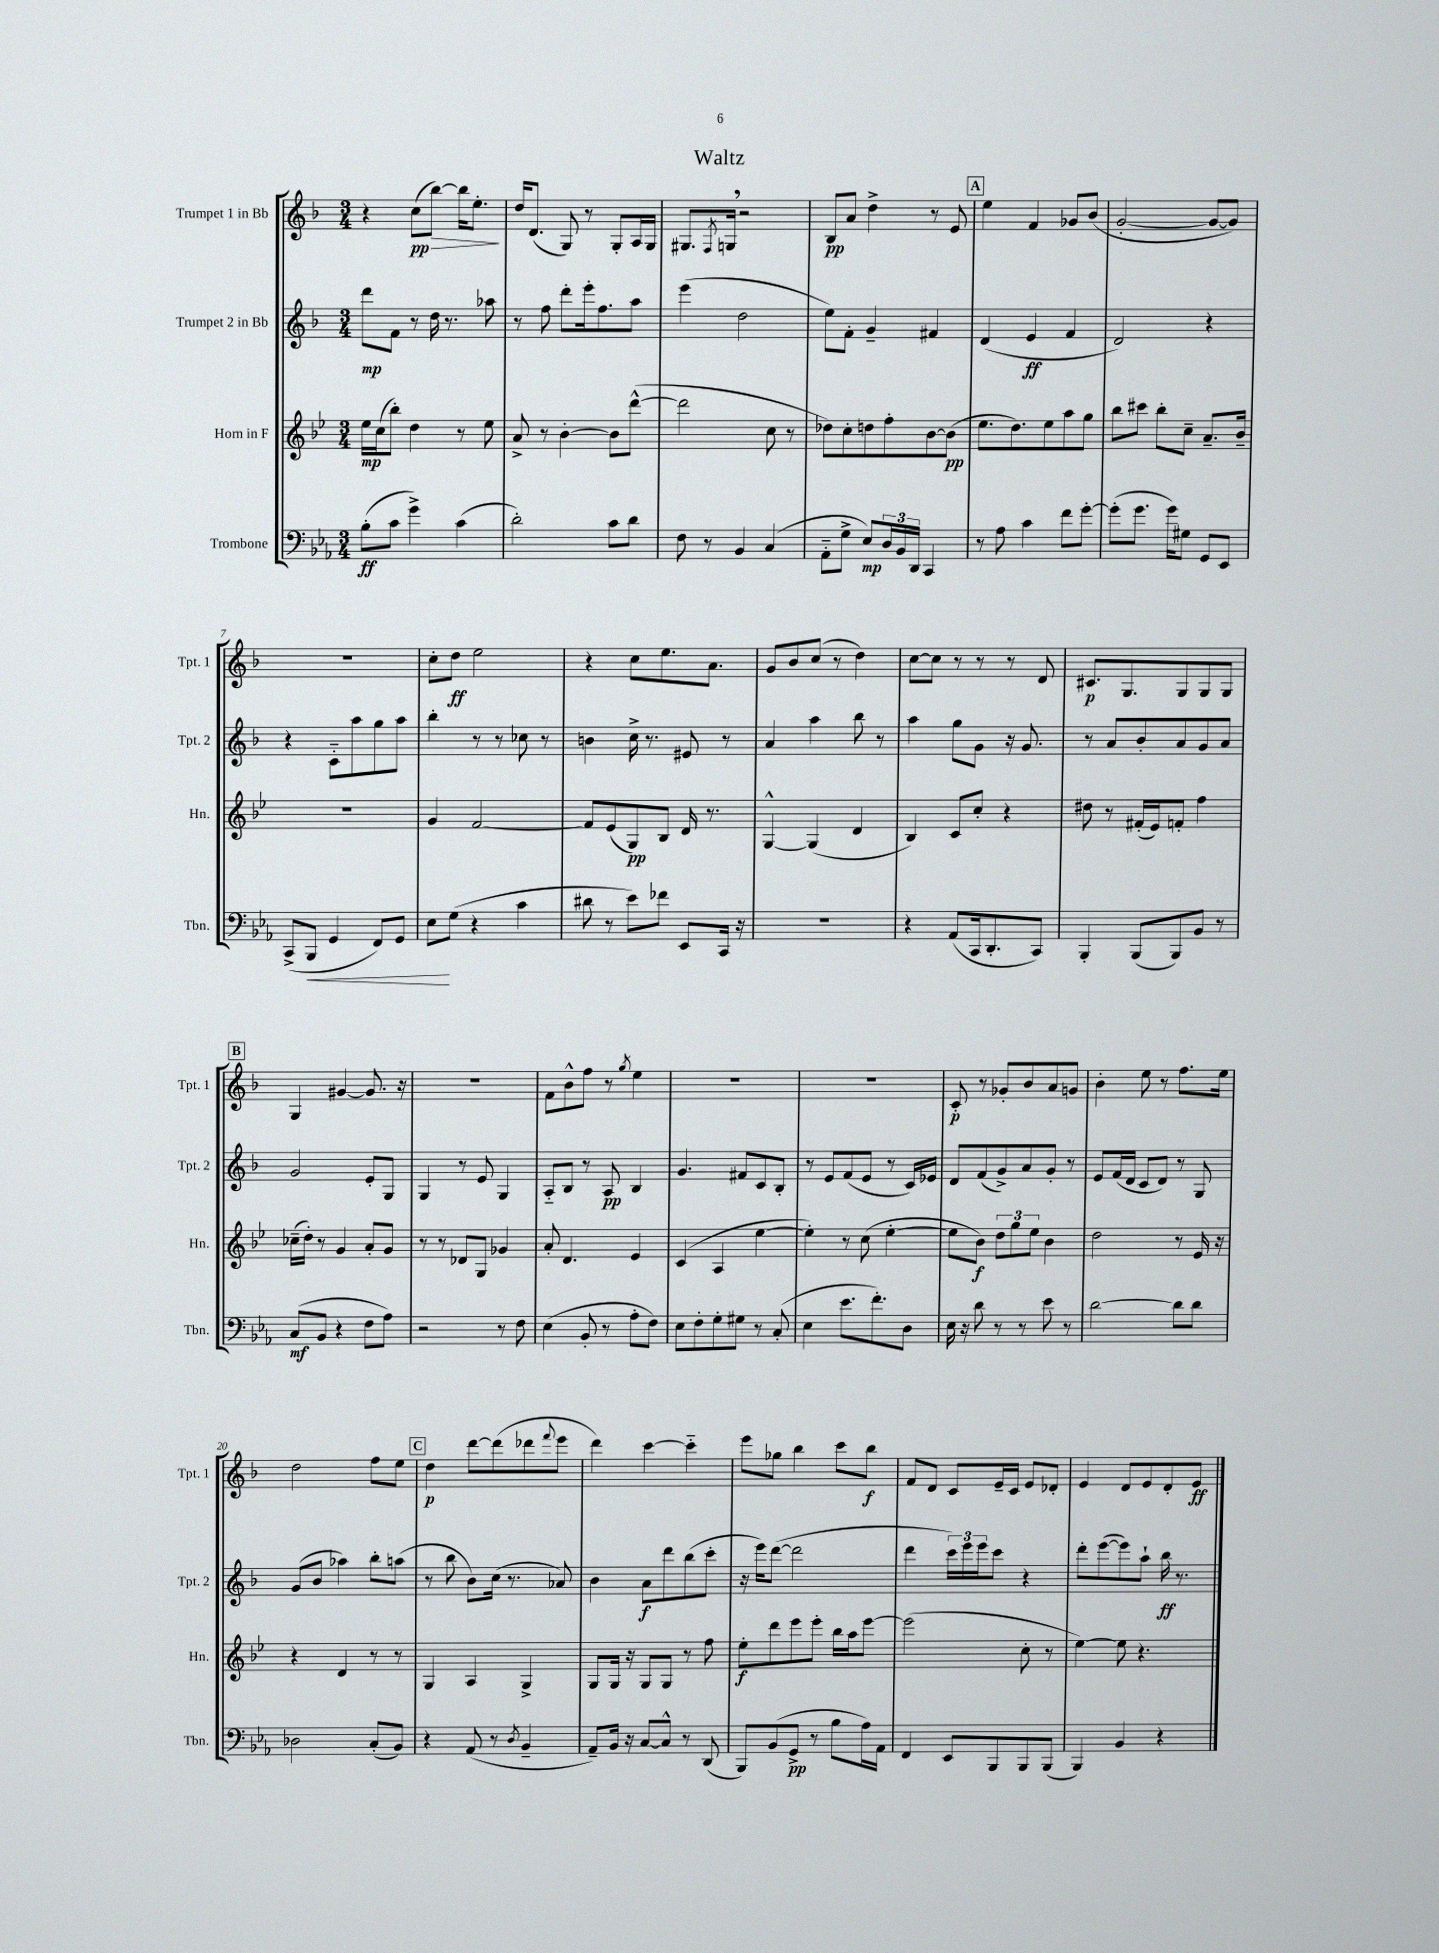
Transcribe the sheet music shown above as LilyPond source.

\header { title = "Waltz" }
<<
\new StaffGroup <<
\new Staff = "s0" \with { instrumentName = "Trumpet 1 in Bb" shortInstrumentName = "Tpt. 1" } {
    \clef treble \key f \major \numericTimeSignature \time 3/4
    r4 c''8\pp( bes''8~\>) bes''16 e''8.-.\! |
    d''16 d'8.( g8) r8 g8-. a16 g16 |
    gis8. \acciaccatura { f8 } g16 \breathe r2 |
    bes8\pp a'8 d''4-> r8 e'8 |
    \mark \markup { \box "A" } e''4 f'4 ges'8 bes'8( |
    g'2~-. g'8~ g'8) |
    R2. |
    c''8-. d''8\ff e''2 |
    r4 c''8 e''8. a'8. |
    g'8 bes'8 c''8( r8 d''4) |
    c''8~ c''8 r8 r8 r8 d'8 |
    cis'8.\p g8. g8 g8 g8 |
    \mark \markup { \box "B" } g4 gis'4~ gis'8. r16 |
    r2. |
    f'8 bes'8-^ f''8 r8 \acciaccatura { g''8 } e''4 |
    R2. |
    R2. |
    c'8-.\p r8 ges'8-. bes'8 a'8 g'8 |
    bes'4-. e''8 r8 f''8. e''16 |
    d''2 f''8 e''8 |
    \mark \markup { \box "C" } d''4\p d'''8~ d'''8( des'''8 \appoggiatura { f'''8 } e'''8 |
    d'''4) c'''4~ c'''4-_ |
    e'''8 ges''8 bes''4 c'''8 bes''8\f |
    f'8 d'8 c'8 e'16-- c'16 e'8 des'8-. |
    e'4 d'8 e'8 d'8-. e'8\ff \bar "|." |
}
\new Staff = "s1" \with { instrumentName = "Trumpet 2 in Bb" shortInstrumentName = "Tpt. 2" } {
    \clef treble \key f \major \numericTimeSignature \time 3/4
    d'''8\mp f'8 r8 d''16 r8. aes''8 |
    r8 f''8 d'''8-. e'''16-. f''8. a''8 |
    e'''4( d''2 |
    e''8) f'8-. g'4-- fis'4 |
    \mark \markup { \box "A" } d'4( e'4\ff f'4 |
    d'2) r4 |
    r4 c'8-_ a''8 g''8 a''8 |
    bes''4-. r8 r8 ces''8 r8 |
    b'4 c''16-> r8. eis'8 r8 |
    a'4 a''4 bes''8 r8 |
    a''4 g''8 g'8 r16 g'8. |
    r8 a'8 bes'8-. a'8 g'8 a'8 |
    \mark \markup { \box "B" } g'2 e'8-. g8 |
    g4 r8 e'8 g4 |
    a8-_ bes8 r8 a8\pp bes4 |
    g'4. fis'8 c'8 bes8-. |
    r8 e'8 f'8( e'8 r8 c'16) ees'16 |
    d'8 f'8( g'8->) a'8 g'8-. r8 |
    e'8 f'16( d'16 c'8 d'8) r8 g8 |
    g'8( bes'8 aes''4) bes''8-. a''8( |
    \mark \markup { \box "C" } r8 bes''8 bes'8) c''16( r8. aes'8) |
    bes'4 a'8\f d'''8 bes''8( c'''8-. |
    r16 e'''16) d'''8~( d'''2 |
    d'''4 \tuplet 3/2 { c'''16) e'''16 e'''16 } c'''8 r4 |
    d'''8-. e'''8~( e'''8) a''8-! bes''16\ff r8. \bar "|." |
}
\new Staff = "s2" \with { instrumentName = "Horn in F" shortInstrumentName = "Hn." } {
    \clef treble \key bes \major \numericTimeSignature \time 3/4
    ees''16\mp c''16( bes''8-.) d''4 r8 ees''8 |
    a'8-> r8 bes'4~-. bes'8 d'''8~-^( |
    d'''2 c''8 r8 |
    des''8) c''8-. d''8 f''8-. bes'8~ bes'8\pp( |
    \mark \markup { \box "A" } ees''8. d''8.) ees''8 a''8 g''8 |
    bes''8 cis'''8 bes''8-. c''8-- a'8.-- bes'16-- |
    R2. |
    g'4 f'2~ |
    f'8 ees'8( g8\pp) bes8 d'16 r8. |
    g4~-^ g4( d'4 |
    bes4) c'8 c''8-. r4 |
    dis''8 r8 fis'16-.( ees'16) f'8-. f''4 |
    \mark \markup { \box "B" } ces''16--( d''16-.) r8 g'4 a'8-. g'8 |
    r8 r8 des'8 g8 ges'4 |
    a'8-. d'4. ees'4 |
    c'4( a4 ees''4~ |
    ees''4-.) r8 c''8( ees''4~-. |
    ees''8 bes'8\f) \tuplet 3/2 { d''8 g''8 ees''8 } bes'4 |
    d''2 r8 ees'16 r16 |
    r4 d'4 r8 r8 |
    \mark \markup { \box "C" } g4 a4 g4-> |
    g8 g16 r16 g8 g8 r8 f''8 |
    ees''8-.\f d'''8 ees'''8 ees'''8-. bes''16 a''16 ees'''8~ |
    ees'''2( c''8-. r8 |
    ees''4~) ees''8 r4. \bar "|." |
}
\new Staff = "s3" \with { instrumentName = "Trombone" shortInstrumentName = "Tbn." } {
    \clef bass \key ees \major \numericTimeSignature \time 3/4
    bes8-.\ff( c'8 g'4->) c'4( |
    d'2-.) c'8 d'8 |
    f8 r8 bes,4 c4( |
    aes,8-_ g8-> ees8\mp) \tuplet 3/2 { d16 bes,16 d,16 } c,4 |
    \mark \markup { \box "A" } r8 aes8 c'4 f'8 g'8~-. |
    g'8-.( g'8. g'16) gis8 g,8 ees,8 |
    c,8->( bes,,8\< g,4 f,8) g,8 |
    ees8\! g8( r4 c'4 |
    dis'8 r8 ees'8) fes'8 ees,8 c,16 r16 |
    R2. |
    r4 aes,8( c,16 d,8.-. c,8) |
    bes,,4-. bes,,8( bes,,8) bes,8 r8 |
    \mark \markup { \box "B" } c8\mf( bes,8 r4 f8 aes8) |
    r2 r8 f8 |
    ees4( bes,8-. r8 aes8-. f8) |
    ees8 f8-. g8-. gis8 r8 c8-.( |
    ees4 ees'8. f'8.-.) d8 |
    ees16 r16 d'8 r8 r8 ees'8 r8 |
    d'2~ d'8 d'8 |
    des2 c8-.( bes,8) |
    \mark \markup { \box "C" } r4 aes,8( r8 \acciaccatura { d8 } bes,4-- |
    aes,8--) bes,16 r16 c8~ c8-^ r8 d,8( |
    bes,,8) bes,8( g,8->\pp r8 bes8 aes16) aes,16 |
    f,4 ees,8 bes,,8 bes,,8 bes,,8( |
    bes,,4) bes,4 r4 \bar "|." |
}
>>
>>
